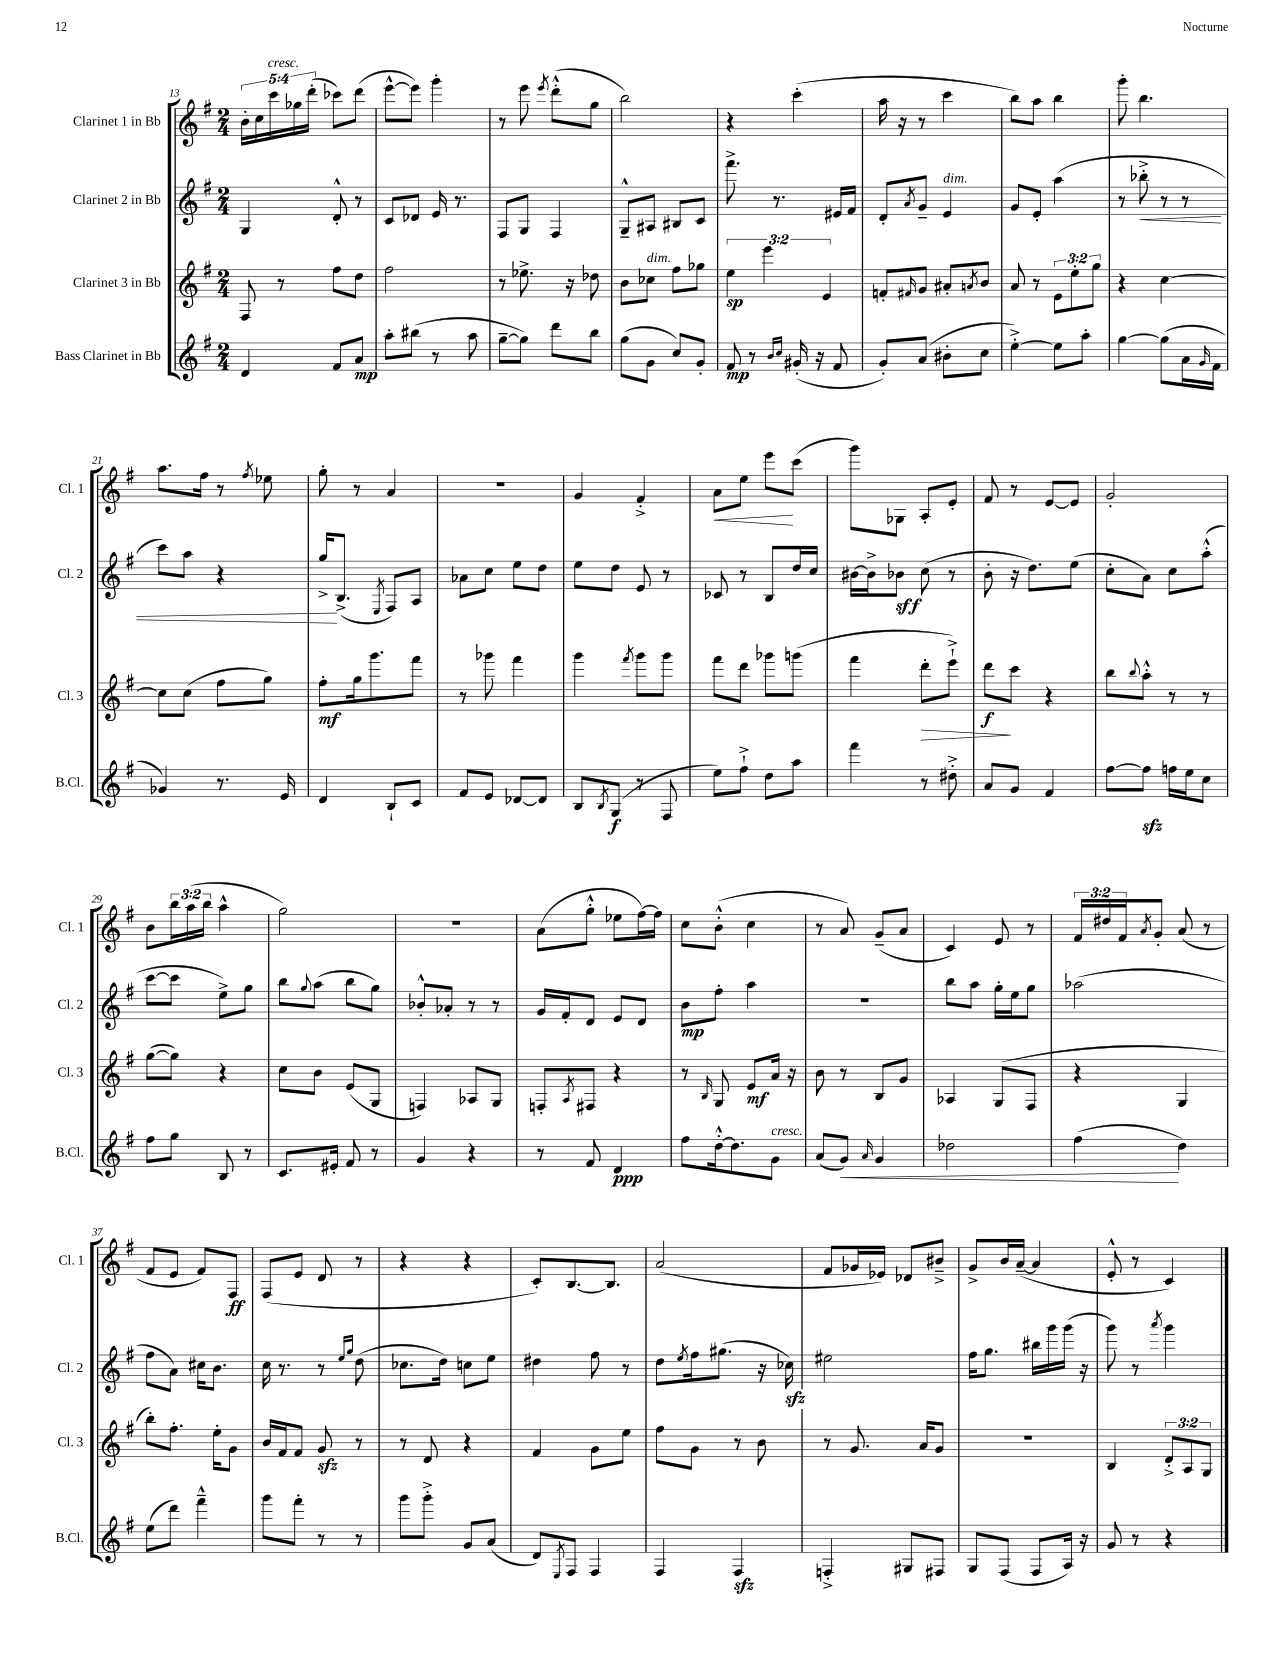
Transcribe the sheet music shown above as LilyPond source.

<<
\new StaffGroup <<
\new Staff = "s0" \with { instrumentName = "Clarinet 1 in Bb" shortInstrumentName = "Cl. 1" } {
    \clef treble \key g \major \numericTimeSignature \time 2/4 \override Staff.TupletNumber.text = #tuplet-number::calc-fraction-text
    \tuplet 5/4 { b'16-. c''16 c'''16^\markup { \italic "cresc." } ges''16 d'''16-.( } ces'''8) d'''8( |
    e'''8~-^ e'''8) g'''4-. |
    r8 e'''8 \acciaccatura { e'''8 } d'''8-.-^( g''8 |
    b''2) |
    r4 c'''4-.( |
    a''16 r16 r8 c'''4 |
    b''8) a''8 b''4 |
    g'''8-. b''4. |
    a''8. fis''16 r8 \acciaccatura { fis''8 } ees''8 |
    g''8-. r8 a'4 |
    R2 |
    g'4 fis'4-.-> |
    a'8\< e''8 e'''8\! c'''8( |
    g'''8) ges8 a8-. e'8-. |
    fis'8 r8 e'8~ e'8 |
    g'2-. |
    b'8 \tuplet 3/2 { b''16 a''16( b''16 } a''4-^ |
    g''2) |
    R2 |
    a'8( g''8-.-^ ees''8 fis''16~) fis''16 |
    c''8 b'8-.-^( c''4 |
    r8 a'8) g'8--( a'8 |
    c'4) e'8 r8 |
    \tuplet 3/2 { fis'16 dis''16 fis'16 } \acciaccatura { a'8 } g'8-. a'8( r8 |
    fis'8 e'8 fis'8) fis8\ff |
    fis8( e'8 d'8 r8 |
    r4 r4 |
    c'8-.) b8.~ b8. |
    a'2( |
    fis'8 ges'16 ees'16) des'8 bis'8---> |
    g'8-> b'16 a'16~--( a'4 |
    e'8-.-^ r8 c'4) \bar "|." |
}
\new Staff = "s1" \with { instrumentName = "Clarinet 2 in Bb" shortInstrumentName = "Cl. 2" } {
    \clef treble \key g \major \numericTimeSignature \time 2/4
    g4 d'8-.-^ r8 |
    c'8 des'8 e'16 r8. |
    fis8 g8 fis4 |
    g8---^ ais8 bis8 c'8 |
    fis'''8.-> r8. eis'16 fis'16 |
    d'8-. \acciaccatura { a'8 } g'8-- e'4^\markup { \italic "dim." } |
    g'8 e'8-. a''4( |
    r8 bes''8-.->\< r8 r8 |
    c'''8) a''8 r4 |
    g''16->\! b8.->( \acciaccatura { e8 } fis8) a8 |
    aes'8 c''8 e''8 d''8 |
    e''8 d''8 e'8 r8 |
    ces'8 r8 b8 d''16 c''16 |
    bis'16~ bis'16-> bes'8\sff c''8( r8 |
    b'8-. r16 d''8.) e''8( |
    c''8-. a'8) c''8 a''8-.-^( |
    c'''8~ c'''8 e''8->) g''8 |
    b''8 \appoggiatura { g''8 } a''8( b''8 g''8) |
    bes'8-.-^ aes'8-. r8 r8 |
    g'16 fis'16-. d'8 e'8 d'8 |
    b'8\mp fis''8-. a''4 |
    r2 |
    b''8 a''8 g''16-. e''16 g''8 |
    aes''2( |
    fis''8 a'8) cis''16 b'8. |
    c''16 r8. r8 \grace { e''16 g''16 } d''8( |
    ces''8. d''16) c''8 e''8 |
    dis''4 fis''8 r8 |
    d''8 \acciaccatura { e''8 } fis''16 gis''8.( r16 ces''16\sfz) |
    eis''2 |
    fis''16 g''8. bis''16 g'''16 g'''16( r16 |
    g'''8) r8 \acciaccatura { a'''8 } g'''4 \bar "|." |
}
\new Staff = "s2" \with { instrumentName = "Clarinet 3 in Bb" shortInstrumentName = "Cl. 3" } {
    \clef treble \key g \major \numericTimeSignature \time 2/4 \override Staff.TupletNumber.text = #tuplet-number::calc-fraction-text
    fis8 r8 fis''8 d''8 |
    fis''2 |
    r8 ees''8.-> r16 des''8 |
    b'8 ces''8^\markup { \italic "dim." } fis''8 ges''8 |
    \tuplet 3/2 { e''4\sp e'''4 e'4 } |
    f'8-. \grace { fis'16 } g'8 ais'8-. \acciaccatura { a'8 } b'8 |
    a'8 r8 \tuplet 3/2 { e'8 e''8-. g''8 } |
    r4 c''4~ |
    c''8 c''8( fis''8 g''8) |
    fis''8-.\mf g''16 g'''8. fis'''8 |
    r8 ges'''8 fis'''4 |
    g'''4 \acciaccatura { fis'''8 } g'''8 g'''8 |
    fis'''8 d'''8 ges'''8 g'''8( |
    fis'''4 d'''8-.\> e'''8-!->) |
    d'''8\f\! c'''8 r4 |
    b''8 \appoggiatura { b''8 } a''8-.-^ r8 r8 |
    g''8~( g''8) r4 |
    c''8 b'8 e'8( g8 |
    f4) aes8 g8 |
    f8-. \acciaccatura { a8 } fis8 r4 |
    r8 \grace { b16 } g8 e'8\mf a'16 r16 |
    b'8 r8 b8 g'8 |
    aes4 g8( fis8 |
    r4 g4 |
    b''8-.) fis''8.-. e''16-. g'8 |
    b'16 fis'16 fis'8 g'8\sfz r8 |
    r8 d'8 r4 |
    fis'4 g'8 e''8 |
    fis''8 g'8 r8 b'8 |
    r8 g'8. a'16 g'8 |
    R2 |
    b4 \tuplet 3/2 { d'8-.-> a8 g8 } \bar "|." |
}
\new Staff = "s3" \with { instrumentName = "Bass Clarinet in Bb" shortInstrumentName = "B.Cl." } {
    \clef treble \key g \major \numericTimeSignature \time 2/4
    d'4 fis'8 a'8\mp |
    a''8-. bis''8( r8 a''8 |
    g''8~-- g''8) d'''8 b''8 |
    g''8( g'8 c''8) g'8-. |
    fis'8\mp r8 \grace { b'16 c''16 } gis'16-.( r16 fis'8 |
    g'8-.) a'8( bis'8-. c''8 |
    e''4~-.->) e''8 a''8-. |
    g''4~ g''8( a'16 \grace { g'16 } fis'16 |
    ges'4) r8. e'16 |
    d'4 b8-! c'8 |
    fis'8 e'8 des'8~ des'8 |
    b8 \acciaccatura { b8 } g8\f( r8 fis8 |
    e''8) fis''8-!-> d''8 a''8 |
    fis'''4 r8 dis''8-.-> |
    a'8 g'8 fis'4 |
    fis''8~ fis''8\sfz f''16 e''16 c''8 |
    fis''8 g''8 b8 r8 |
    c'8. eis'16-. fis'8 r8 |
    g'4 r4 |
    r8 fis'8 d'4\ppp |
    fis''8 d''16~-.-^ d''8. g'8^\markup { \italic "cresc." } |
    a'8( g'8\<) \grace { a'16 } g'4 |
    des''2 |
    fis''4\!( d''4) |
    e''8( d'''8) fis'''4---^ |
    g'''8 fis'''8-. r8 r8 |
    g'''8 g'''8-.-> g'8 a'8( |
    d'8) \acciaccatura { e8 } fis8 fis4 |
    fis4 fis4\sfz |
    f4-.-> gis8 fis8 |
    g8 fis8( fis8 a16) r16 |
    g'8 r8 r4 \bar "|." |
}
>>
>>
\layout { \context { \Score currentBarNumber = #13 } }
